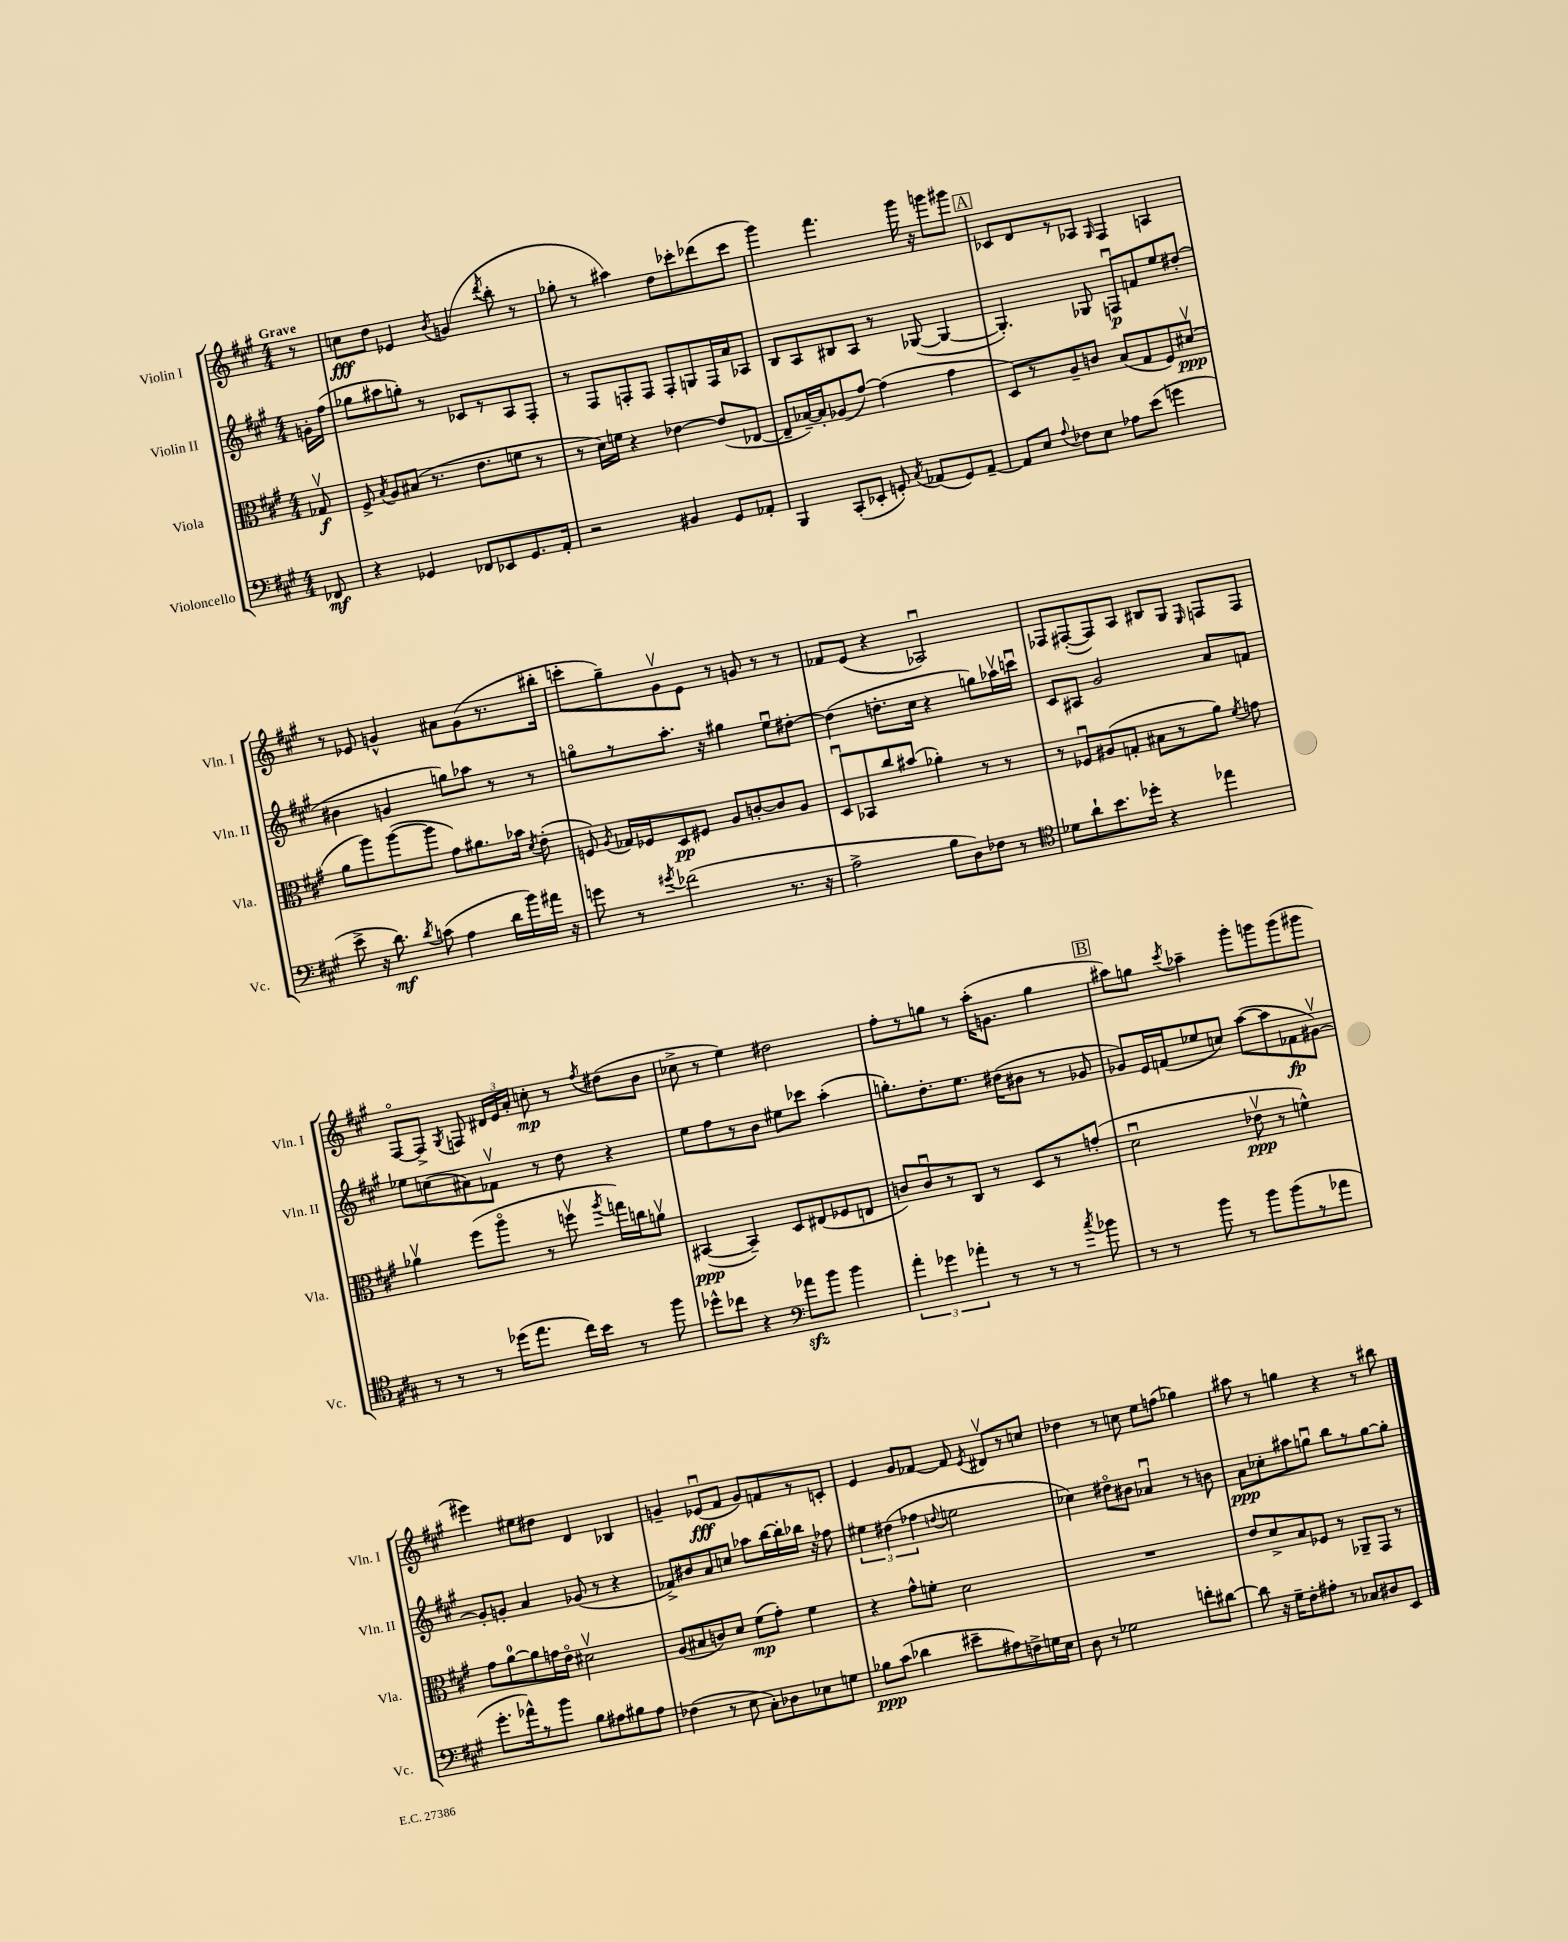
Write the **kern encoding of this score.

**kern	**dynam	**kern	**dynam	**kern	**dynam	**kern	**dynam
*part4	*part4	*part3	*part3	*part2	*part2	*part1	*part1
*staff4	*staff4	*staff3	*staff3	*staff2	*staff2	*staff1	*staff1
*I"Violoncello	*	*I"Viola	*	*I"Violin II	*	*I"Violin I	*
*I'Vc.	*	*I'Vla.	*	*I'Vln. II	*	*I'Vln. I	*
*clefF4	*	*clefC3	*	*clefG2	*	*clefG2	*
*k[f#c#g#]	*	*k[f#c#g#]	*	*k[f#c#g#]	*	*k[f#c#g#]	*
*M4/4	*	*M4/4	*	*M4/4	*	*M4/4	*
=	=	=	=	=	=	=	=
!	!	!	!	!	!	!LO:TX:a:B:t=Grave	!
8FF-X/	mf	8G-Xv/	f	16gn'\LL	.	8r	.
.	.	.	.	(16ff#\JJ	.	.	.
=1	=1	=1	=1	=1	=1	=1	=1
4r	.	8F#^/	.	8gg-X\L	.	8ccn\L	fff
.	.	8qB/	.	.	.	.	.
.	.	8A/L	.	8aa#X\	.	8dd\J	.
4GG-X/	.	(8B#X/J	.	8ggn'\J)	.	4e-X/	.
.	.	8.r	.	8r	.	.	.
.	.	.	.	.	.	8qb/	.
8FF-X/L	.	.	.	8c-X/L	.	(4gn/	.
.	.	8.e\L	.	.	.	.	.
8EE-X/	.	.	.	8r	.	.	.
.	.	.	.	.	.	8qddd/	.
8.GG-/	.	8fn\J	.	8A/	.	8bb'\	.
.	.	8r	.	8F#'/J	.	8r	.
16AA'/Jk	.	.	.	.	.	.	.
=2	=2	=2	=2	=2	=2	=2	=2
2r	.	8r	.	8r	.	8gg-X'\	.
.	.	16d\LL)	.	8F#/L	.	8r	.
.	.	16fn\JJ	.	.	.	.	.
.	.	4r	.	8Fn'/	.	4aa#X\)	.
.	.	.	.	8F/J	.	.	.
4BB#X/	.	[4e-X\	.	8F'/L	.	8dd\L	.
.	.	.	.	8Gn/	.	8ccc-X'\	.
8GG#/L	.	(8e-/L]	.	16F/L	.	(8ddd-X\	.
.	.	.	.	16a/J	.	.	.
8AA-X'/J	.	[8E-X/J	.	8A-X/J	.	8ccc-\J	.
=3	=3	=3	=3	=3	=3	=3	=3
4BBB/	.	8E-~/L]	.	8B/L	.	4ggg#\)	.
.	.	[16B-X~/L)	.	8A/	.	.	.
.	.	16B-'/J]	.	.	.	.	.
(8CC#'/L	.	(8A-X/	.	8B#X/	.	4.fff#\	.
8EE-X'/J	.	[8g#/J)	.	8A/J	.	.	.
8GGn'/)	.	(4g#\]	.	8r	.	.	.
8qC#/	.	.	.	.	.	.	.
(8AA-X/L	.	.	.	([8G-X/	.	16ggg#\	.
.	.	.	.	.	.	16r	.
8GG/)	.	4g#\	.	4G-/_	.	8gggn\L	.
[8AA-~/J	.	.	.	.	.	8ggg#X\J	.
!!LO:REH:place=s1:t=A
=4	=4	=4	=4	=4	=4	=4	=4
8AA-/L]	.	8D/L)	.	4.G-'/])	.	8c-X/L	.
8E/J	.	8r	.	.	.	8d/	.
8qqA/	.	.	.	.	.	.	.
8F-X\L	.	8A~/	.	.	.	8r	.
8E\J	.	8cn/J	.	8G-X/	.	8A-X/J	.
.	.	.	.	.	.	16qqG#/	.
8A-X\L	.	(8B/L	.	8Fnu/L	p	4F#/	.
(8e\J	.	8G#/	.	8fn/	.	.	.
4gn\	.	8F#/)	.	8ee/	.	4An/	.
.	.	(8d#Xv/J	ppp	(8dd#X'/J	.	.	.
!!LO:LB:g=z
=5	=5	=5	=5	=5	=5	=5	=5
8e^\	.	8a\L	.	4b#X\	.	8r	.
16r	.	8aa\)	.	.	.	8e-X/	.
8.d\)	mf	.	.	.	.	.	.
.	.	([8aa\	.	4gn/	.	4gn^^/	.
8qd/	.	.	.	.	.	.	.
(8cn\	.	8aa\J]	.	.	.	.	.
4A\	.	8g#\L)	.	8ggn\L)	.	8a#X\L	.
.	.	8.a#X\	.	8aa-X\J	.	(8g\	.
16d\LL	.	.	.	8r	.	8.r	.
16b\)	.	16b-X\Jk	.	.	.	.	.
.	.	8qd/	.	.	.	.	.
16a#X\JJ	.	(8e'\	.	8r	.	.	.
16r	.	.	.	.	.	16bb#X'\Jk	.
=6	=6	=6	=6	=6	=6	=6	=6
8gn\	.	8Fn/)	.	8ggn\L	.	8cccn'\L	.
.	.	8qA/	.	.	.	.	.
8r	.	16G-X/LL	.	8r	.	8gg#~\)	.
.	.	16F-X/J	.	.	.	.	.
8qg#X/	.	.	.	.	.	.	.
(2f-X\	.	8D/	pp	8.aa'\J	.	8g#v\	.
.	.	8F#X/J	.	.	.	8e\J	.
.	.	.	.	16r	.	.	.
.	.	8A/L	.	4gg#X\	.	8r	.
.	.	[8cn'/	.	.	.	8gn/	.
8.r	.	8c/]	.	8eeu\L	.	8r	.
.	.	8A/J	.	[8dd#X'\J	.	8r	.
16r	.	.	.	.	.	.	.
=7	=7	=7	=7	=7	=7	=7	=7
2A^\	.	8Du/L	.	(4dd#\]	.	8f-X/L	.
.	.	8BB-X/	.	.	.	(8e/J	.
.	.	8cc#/	.	8.ddn'\L	.	4r	.
.	.	(8b#X/J	.	.	.	.	.
.	.	.	.	16cc#\Jk	.	.	.
8B\L	.	4a-X'\)	.	4r	.	2A-Xu/)	.
8D\)	.	.	.	.	.	.	.
8F-X\J	.	8r	.	8ggn\L)	.	.	.
8r	.	8r	.	16aa-Xv\L	.	.	.
.	.	.	.	16cccnu\JJ	.	.	.
=8	=8	=8	=8	=8	=8	=8	=8
*clefC4	*	*	*	*	*	*	*
8d-X\L	.	8r	.	8c#/L	.	8F-X/L	.
8a`\	.	8F-Xu/L	.	8A#X/J	.	([8F#X'/	.
8.b\	.	(8A#X/	.	2g#/	.	8F#/])	.
.	.	8Gn'/J	.	.	.	8A/J	.
16dd-X'\Jk	.	.	.	.	.	.	.
4r	.	8B#X\L	.	.	.	8B#X/L	.
.	.	8r	.	.	.	8G#/J	.
.	.	.	.	.	.	16qqE/	.
4ee-X\	.	8a\J)	.	8a/L	.	8Fn/L	.
.	.	8qf#/	.	.	.	.	.
.	.	8gn\	.	8fn/J	.	8F/J	.
!!LO:LB:g=z
=9	=9	=9	=9	=9	=9	=9	=9
8r	.	4a-Xv\	.	8ee-X\L	.	[8F#/L	.
8r	.	.	.	(8ccn\	.	8F#^/J]	.
.	.	.	.	.	.	8qG#/	.
8r	.	(8ff#\L	.	8a#X\)	.	8Fn/	.
(16dd-X\KL	.	8aa\J	.	8f-Xv\J	.	24d#X/LL	.
.	.	.	.	.	.	24e/	.
8.ee\J	.	.	.	.	.	.	.
.	.	.	.	.	.	24a'/JJ	.
.	.	8r	.	8r	.	8ccn'\	mp
16cc#\LL)	.	8ffnv\	.	8dd\	.	8r	.
16b\JJ	.	.	.	.	.	.	.
.	.	8qaa/	.	.	.	8qff#/	.
8r	.	16ggn\LL)	.	4r	.	(8dd#X\L	.
.	.	16ccn\J	.	.	.	.	.
8ff#\	.	8anv\J	.	.	.	8b\J	.
=10	=10	=10	=10	=10	=10	=10	=10
8dd-X^^\L	.	([4BB#X/	ppp	8ee\L	.	8cc-X^\	.
8cc-X\J	.	.	.	8ff#\	.	8r	.
4r	.	4BB#~/])	.	8r	.	4ee\)	.
.	.	.	.	8b\J	.	.	.
*clefF4	*	*	*	*	*	*	*
8a-Xzz\L	.	8D/L	.	8ee#X\L	.	2dd#X\	.
8b\J	.	(8E#X/	.	8ccc-X\J	.	.	.
4b\	.	8F-X/	.	(4aa'\	.	.	.
.	.	8En/J	.	.	.	.	.
=11	=11	=11	=11	=11	=11	=11	=11
6a'\	.	8cn/L)	.	8.ggn'\L)	.	8ff#'\L	.
.	.	8cu/	.	.	.	8r	.
6g-X\	.	.	.	.	.	.	.
.	.	.	.	8.dd'\	.	.	.
.	.	8r	.	.	.	8ggn\J	.
6a-X'\	.	.	.	.	.	.	.
.	.	8C#/J	.	8.ee\J	.	8r	.
8r	.	8r	.	.	.	(16aa'\KL	.
.	.	.	.	(16dd#X\KL	.	8.gn\J	.
8r	.	8D/L	.	8b#X\J	.	.	.
8r	.	8r	.	8r	.	4gg\	.
8qcc#/	.	.	.	.	.	.	.
8b-X\	.	(8gn'/J	.	8g-X/	.	.	.
!!LO:REH:place=s1:t=B
=12	=12	=12	=12	=12	=12	=12	=12
8r	.	2du\	.	8g-X/L)	.	8aa#X\L)	.
8r	.	.	.	16e/L	.	8ggn\J	.
.	.	.	.	(16fn/J	.	.	.
.	.	.	.	.	.	8qccc#/	.
8b\	.	.	.	8ee-X/	.	4aa-X~\	.
8r	.	.	.	8ccn/J)	.	.	.
8b\L	.	8e-Xv\	ppp	([8aa\L	.	8ggg#'\L	.
(8b\	.	8r	.	8aa\]	.	8gggn\	.
8r	.	4fn^^\)	.	8f-X\	fp	(8ggg\	.
8a-X\J	.	.	.	[8g#Xv\J)	.	8ggg#X\J	.
!!LO:LB:g=z
=13	=13	=13	=13	=13	=13	=13	=13
8.g#'\L	.	8g#\L	.	8g#'/L]	.	4eee#X\)	.
.	.	[8a\	.	8gn'/J	.	.	.
16a-X^^\k)	.	.	.	.	.	.	.
8r	.	8a\]	.	4a/	.	8ee#X\L	.
8b\J	.	16gn\L	.	.	.	8dd#X\J	.
.	.	16e\JJ	.	.	.	.	.
8B\L	.	2d#Xv\	.	(8g-X/	.	4d/	.
8A#X\	.	.	.	8r	.	.	.
8B#X\	.	.	.	4r	.	4B-X/	.
8A#\J	.	.	.	.	.	.	.
=14	=14	=14	=14	=14	=14	=14	=14
(4F-X\	.	(8A/L	.	8f-X^/L)	.	4gn~/	.
.	.	8B#X/	.	8b#X/	.	.	.
8r	.	8cn/)	.	8a/	.	(8e-Xu/L	fff
8E\	.	8d/J	.	8ccn/J	.	8f#/J	.
8C#'\L)	.	(8f#\L	mp	8aa-X\L	.	8g/L)	.
8D-X\	.	8g#'\J)	.	[16bb\L	.	8fn/	.
.	.	.	.	16bb'\]	.	.	.
8E-X\	.	4f#\	.	16bb-X\JJ	.	8r	.
.	.	.	.	16r	.	.	.
8Gn\J	.	.	.	8ff-X\	.	8cn'/J	.
=15	=15	=15	=15	=15	=15	=15	=15
8B-X\L	ppp	4r	.	6ee#X\	.	4e/	.
(8c#\J	.	.	.	.	.	.	.
.	.	.	.	(6dd#X\	.	.	.
4d-X\	.	8g#^^\L	.	.	.	8g#/L	.
.	.	.	.	6ff-X\	.	.	.
.	.	8fn'\J	.	.	.	[8f-X/J	.
.	.	.	.	8qqddn/	.	.	.
8e#X~\L	.	2d\	.	2een\	.	8f-/]	.
.	.	.	.	.	.	8qe/	.
8A#X\)	.	.	.	.	.	8d#Xv/L	.
8Fn^\	.	.	.	.	.	8r	.
16Gn\L	.	.	.	.	.	8ccn/J	.
16E\JJ	.	.	.	.	.	.	.
=16	=16	=16	=16	=16	=16	=16	=16
8D\	.	1r	.	4cc-X\)	.	4dd-X\	.
8r	.	.	.	.	.	.	.
2G-X\	.	.	.	8dd#X\L	.	8r	.
.	.	.	.	8b#X\J	.	8ccn\	.
.	.	.	.	4a-Xu/	.	8ee\L	.
.	.	.	.	.	.	(8ffn\J	.
8fn'\L	.	.	.	8r	.	4gg-X\)	.
[8d#X\J	.	.	.	8bn\	.	.	.
=17	=17	=17	=17	=17	=17	=17	=17
8d#\]	.	8e/L	.	8a\L	ppp	8aa#X\	.
16r	.	8d^/	.	8cc-X'\	.	8r	.
16G#~\KL	.	.	.	.	.	.	.
8F#'\	.	8B/	.	8aa#X\	.	4ggn\	.
8A#X'\J	.	8F-X/J	.	8ggnu\J	.	.	.
8r	.	8r	.	8bb\L	.	4r	.
8C-X/L	.	8AA-X~/L	.	8r	.	.	.
8D#X/	.	8GG#/J	.	[8gg\	.	8r	.
8EE/J	.	8r	.	8gg'\J]	.	8bb#X\	.
==	==	==	==	==	==	==	==
*-	*-	*-	*-	*-	*-	*-	*-
